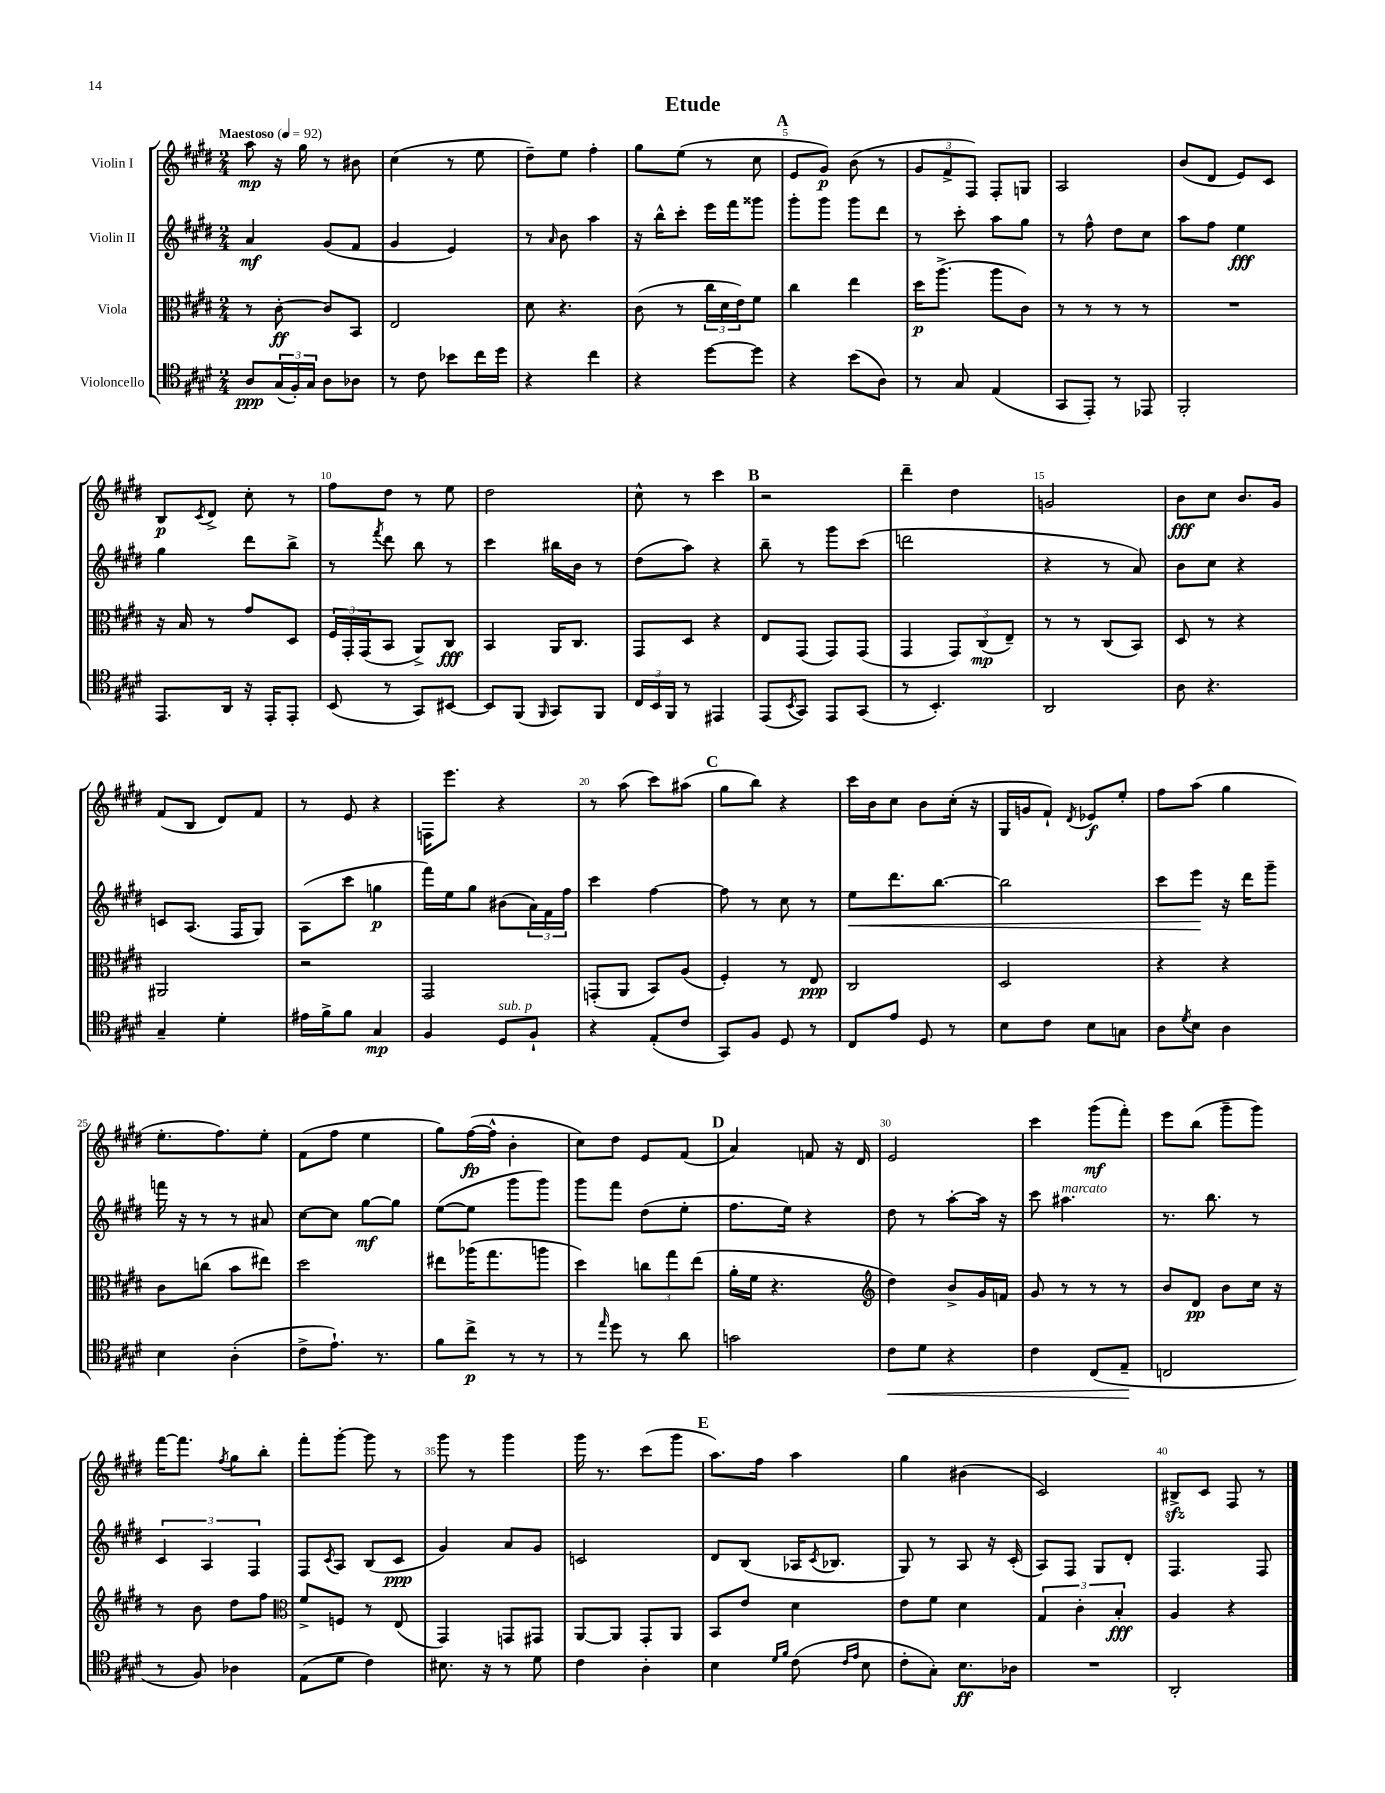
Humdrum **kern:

**kern	**kern	**kern	**kern
*staff4	*staff3	*staff2	*staff1
*clefC4	*clefC3	*clefG2	*clefG2
*k[f#c#g#d#]	*k[f#c#g#d#]	*k[f#c#g#d#]	*k[f#c#g#d#]
*M2/4	*M2/4	*M2/4	*M2/4
*MM92	*MM92	*MM92	*MM92
8A	8r	4a	8aa
(24G#	[8c#'	.	16r
24F#')	.	.	.
.	.	.	16gg#
24G#	.	.	.
8A	8c#]	(8g#	8r
8A-	8BB	8f#	8b#
=	=	=	=
8r	2E	4g#	(4cc#
8c#	.	.	.
8b-	.	4e)	8r
16cc#	.	.	8ee
16dd#	.	.	.
=	=	=	=
4r	8d#	8r	8dd#~)
.	.	16qqa	.
.	4.r	8b	8ee
4cc#	.	4aa	4ff#'
=	=	=	=
4r	(8c#	16r	8gg#
.	.	16bb^^	.
.	8r	8ccc#'	(8ee
[8dd#	24cc#	16eee	8r
.	24d#	.	.
.	.	16fff#	.
.	24e)	.	.
8dd#]	8f#	8ggg##	8cc#
=	=	=	=
4r	4cc#	8ggg#'	8e
.	.	8ggg#	8g#)
(8b	4ee	8ggg#	(8b
8A)	.	8ddd#	8r
=	=	=	=
8r	16dd#	8r	12g#
.	(8.aa^	.	.
.	.	.	12f#^
8G#	.	8ccc#'	.
.	.	.	12F#)
(4E	8aa	8aa	8F#'
.	8c#)	8gg#	8G
=	=	=	=
8GG#	8r	8r	2A
8EE')	8r	8ff#^^	.
8r	8r	8dd#	.
8EE-	8r	8cc#	.
=	=	=	=
2FF#'	2r	8aa	(8b
.	.	8ff#	8d#
.	.	4ee	8e)
.	.	.	8c#
=	=	=	=
8.EE	16r	4gg#	8B
.	16B	.	.
.	.	.	8qc#
.	8r	.	8d#^
16AA	.	.	.
16r	8g#	8ddd#	8cc#'
16EE'	.	.	.
8EE'	8D#	8bb^	8r
=	=	=	=
(8BB	24F#	8r	8ff#
.	24GG#'	.	.
.	(24GG#	.	.
.	.	8qfff#	.
8r	8BB	8ddd#	8dd#
8GG#)	8AA^)	8bb	8r
[8BB#	8C#	8r	8ee
=	=	=	=
8BB#]	4BB	4ccc#	2dd#
(8FF#	.	.	.
16qqFF#	.	.	.
8GG#)	16AA	16bb#	.
.	8.C#	16b	.
8FF#	.	8r	.
=	=	=	=
24C#	8GG#	(8dd#	8cc#^^
24BB	.	.	.
24FF#	.	.	.
8r	8D#	8aa)	8r
4EE#	4r	4r	4ccc#
=	=	=	=
(8EE	8E	8bb~	2r
8qBB	.	.	.
8GG#)	(8GG#	8r	.
8EE	8GG#)	8ggg#	.
(8GG#	(8GG#	(8ccc#	.
=	=	=	=
8r	4GG#	2ddd	4ddd#~
4.BB')	.	.	.
.	12GG#)	.	4dd#
.	(12C#	.	.
.	12E~)	.	.
=	=	=	=
2AA	8r	4r	2g
.	8r	.	.
.	(8C#	8r	.
.	8BB)	8a)	.
=	=	=	=
8A	8D#	8b	8b
4.r	8r	8cc#	8cc#
.	4r	4r	8.b
.	.	.	16g#
=	=	=	=
4G#~	2AA#	8c	(8f#
.	.	(8.A	8B
4d#'	.	.	8d#)
.	.	16F#	.
.	.	8G#)	8f#
=	=	=	=
16e#	2r	(8A	8r
16f#^	.	.	.
8f#	.	8ccc#	8e
4G#	.	4gg	4r
=	=	=	=
4F#	2GG#	16fff#)	16F
.	.	16ee	8.eee
.	.	8gg#	.
8D#	.	(8b#	4r
8F#`	.	24a)	.
.	.	24f#	.
.	.	24ff#	.
=	=	=	=
4r	(8GG'	4ccc#	8r
.	8AA	.	(8aa
(8E'	8BB)	[4ff#	8ccc#)
8c#	(8A	.	(8aa#
=	=	=	=
8GG#)	4F#')	8ff#]	8gg#
8F#	.	8r	8bb)
8D#	8r	8cc#	4r
8r	8E	8r	.
=	=	=	=
8C#	2C#	8ee	16ccc#
.	.	.	16b
8e	.	8.ddd#	8cc#
8D#	.	.	8b
.	.	[8.bb	.
8r	.	.	(16cc#'
.	.	.	16r
=	=	=	=
8B	2D#	2bb]	16G#
.	.	.	16g
8c#	.	.	8f#`)
.	.	.	8qd#
8B	.	.	8e-
8G	.	.	8ee'
=	=	=	=
8A	4r	8ccc#	8ff#
8qd#	.	.	.
8B	.	8eee	(8aa
4A	4r	16r	4gg#
.	.	16ddd#	.
.	.	8ggg#~	.
=	=	=	=
4B	8c#	16fff	8.ee'
.	.	16r	.
.	(8cc	8r	.
.	.	.	8.ff#)
(4A'	8b	8r	.
.	8ee#)	8a#	8ee'
=	=	=	=
8c#^	2dd#	[8cc#	(8f#
8.e`)	.	8cc#]	8ff#
.	.	[8gg#	4ee
8.r	.	.	.
.	.	8gg#]	.
=	=	=	=
8f#	8ee#	([8ee	8gg#)
8cc#^	(16aa-	8ee]	([16ff#
.	8.gg#	.	16ff#^^]
8r	.	8ggg#	4b'
8r	8aa	8ggg#)	.
=	=	=	=
8r	4dd#)	8ggg#	8cc#)
16qqee	.	.	.
8dd#	.	8fff#	8dd#
8r	12cc	(8dd#	8e
.	12gg#	.	.
8a	.	8ee'	(8f#
.	(12ee	.	.
=	=	=	=
2g	16a'	8.ff#	4a)
.	16f#	.	.
.	4.r	.	.
.	.	16ee)	.
.	.	4r	8f
.	.	.	16r
.	.	.	16d#
=	=	=	=
*	*clefG2	*	*
8c#	4dd#)	8dd#	2e
8d#	.	8r	.
4r	8b^	[8aa'	.
.	16g#	16aa]	.
.	16f	16r	.
=	=	=	=
4c#	8g#	8ccc#	4ccc#
.	8r	4.aa#	.
(8C#	8r	.	(8ggg#
8E~	8r	.	8fff#')
=	=	=	=
2C	8b	8.r	8eee
.	8d#	.	(8bb
.	.	8.bb	.
.	8b	.	8ggg#~
.	16cc#	8r	8ggg#)
.	16r	.	.
=	=	=	=
8r	8r	6c#	[16fff#
.	.	.	8.fff#]
8F#)	8b	.	.
.	.	6A	.
.	.	.	8qff#
4A-	8dd#	.	8gg#
.	.	6F#	.
.	8ff#	.	8bb'
=	=	=	=
*	*clefC3	*	*
(8E	8f#^	8F#	8fff#'
.	.	8qc#	.
8d#	8F	8A	[8ggg#'
4c#)	8r	(8B	8ggg#]
.	(8E	8c#	8r
=	=	=	=
8.B#	4GG#)	4g#)	8ggg#
.	.	.	8r
16r	.	.	.
8r	8GG	8a	4ggg#
8d#	8GG#	8g#	.
=	=	=	=
4c#	[8AA	2c	16ggg#
.	.	.	8.r
.	8AA]	.	.
4A'	8GG#'	.	(8ccc#
.	8AA	.	8ggg#
=	=	=	=
4B	8BB	8d#	8.aa)
.	8e	(8B	.
.	.	.	16ff#
16qqd#	.	.	.
16qqf#	.	.	.
(8c#	4d#	16A-	4aa
.	.	8qc#	.
.	.	8.B-	.
16qqc#	.	.	.
16qqe	.	.	.
8B	.	.	.
=	=	=	=
8c#'	8e	8G#)	4gg#
8G#')	8f#	8r	.
8.B	4d#	8A	(4b#
.	.	16r	.
16A-	.	(16c#'	.
=	=	=	=
2r	6G#	8A)	2c#)
.	.	8F#	.
.	6c#'	.	.
.	.	8G#	.
.	6B'	.	.
.	.	8d#'	.
=	=	=	=
2AA'	4A	4.F#	8B#^
.	.	.	8c#
.	4r	.	8F#
.	.	8F#	8r
==	==	==	==
*-	*-	*-	*-
